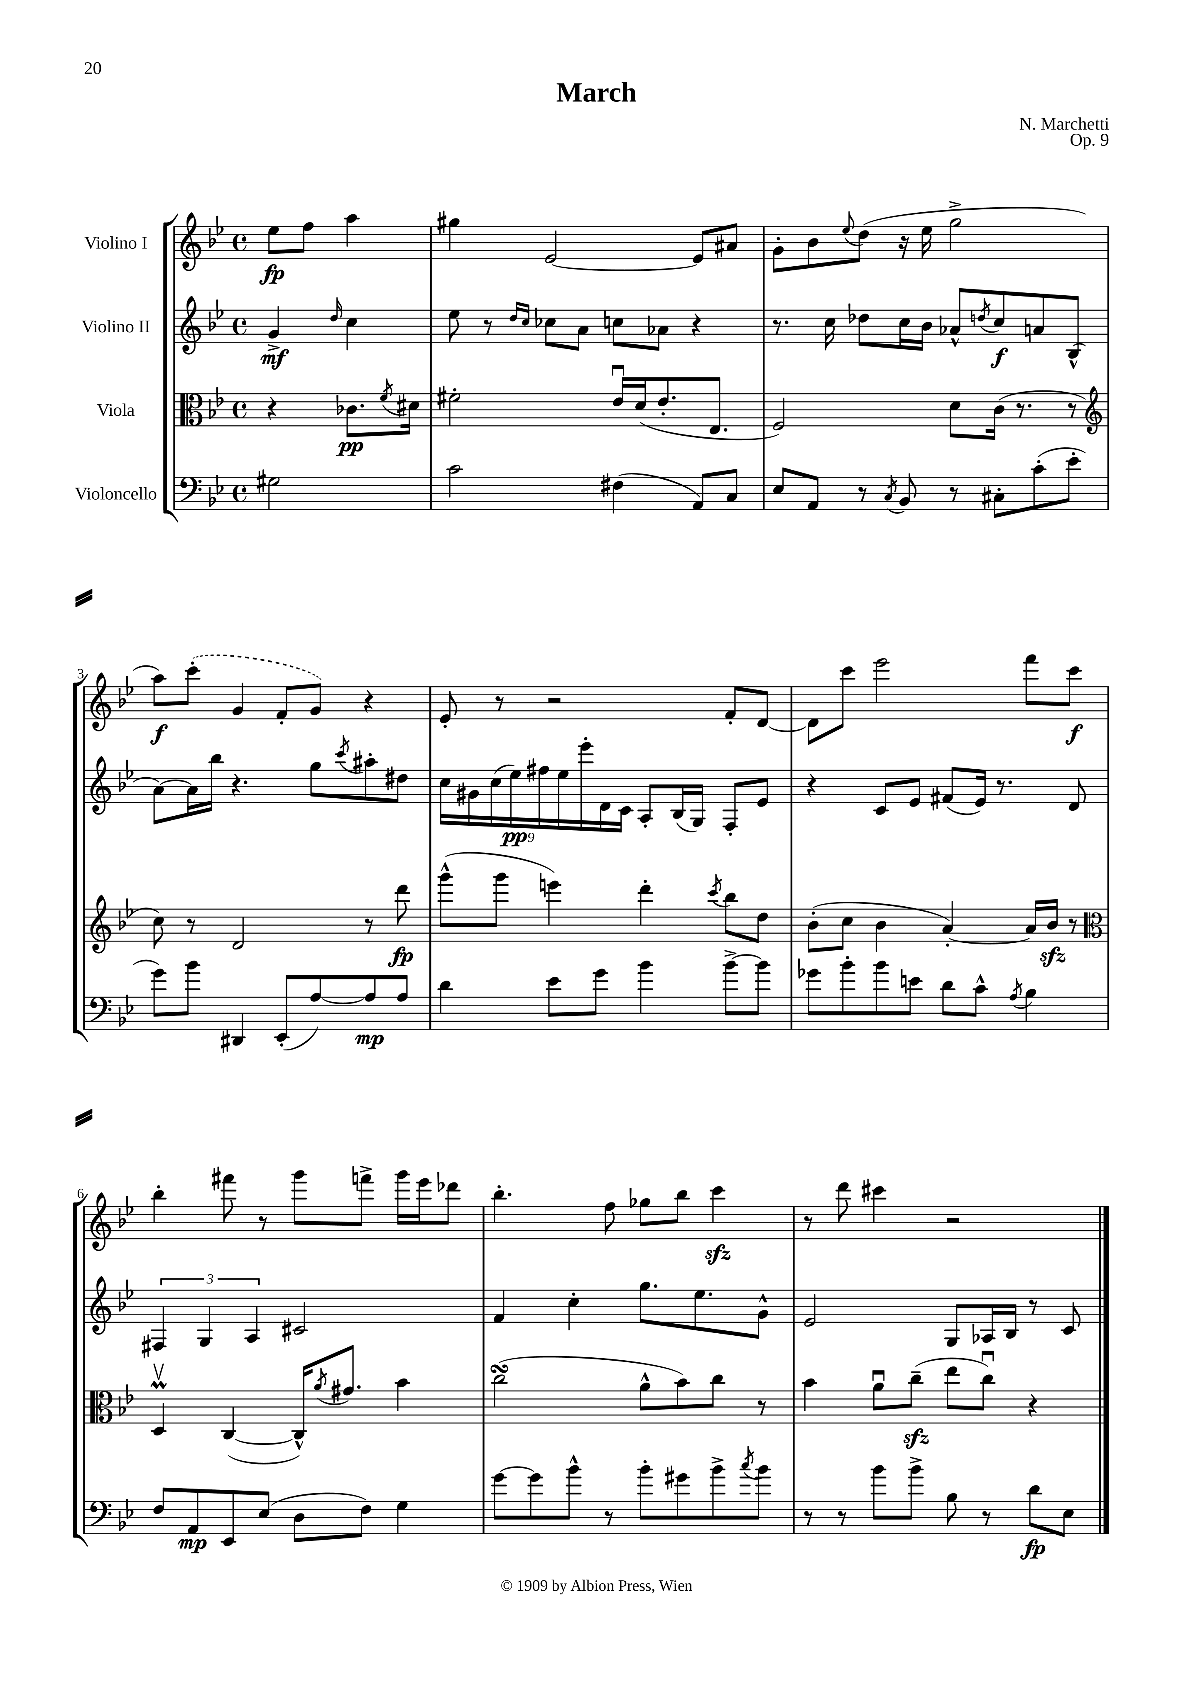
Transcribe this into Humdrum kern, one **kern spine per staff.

**kern	**dynam	**kern	**dynam	**kern	**dynam	**kern	**dynam
*part4	*part4	*part3	*part3	*part2	*part2	*part1	*part1
*staff4	*staff4	*staff3	*staff3	*staff2	*staff2	*staff1	*staff1
*I"Violoncello	*	*I"Viola	*	*I"Violino II	*	*I"Violino I	*
*clefF4	*	*clefC3	*	*clefG2	*	*clefG2	*
*k[b-e-]	*	*k[b-e-]	*	*k[b-e-]	*	*k[b-e-]	*
*M4/4	*	*M4/4	*	*M4/4	*	*M4/4	*
*met(c)	*	*met(c)	*	*met(c)	*	*met(c)	*
=	=	=	=	=	=	=	=
2G#X\	.	4r	.	4g^/	mf	8ee-\L	fp
.	.	.	.	.	.	8ff\J	.
.	.	.	.	16qqdd/	.	.	.
.	.	8.c-X\L	pp	4cc\	.	4aa\	.
.	.	8qf/	.	.	.	.	.
.	.	16d#X\Jk	.	.	.	.	.
=1	=1	=1	=1	=1	=1	=1	=1
2c\	.	2f#X'\	.	8ee-\	.	4gg#X\	.
.	.	.	.	8r	.	.	.
.	.	.	.	16qqdd/LL	.	.	.
.	.	.	.	16qqcc/JJ	.	.	.
.	.	.	.	8cc-X\L	.	[2e-/	.
.	.	.	.	8a\J	.	.	.
(4F#X\	.	16e-u/LL	.	8ccn\L	.	.	.
.	.	(16d/J	.	.	.	.	.
.	.	8.e-'/	.	8a-X\J	.	.	.
8AA/L)	.	.	.	4r	.	8e-/L]	.
.	.	8.E-/J	.	.	.	.	.
8C/J	.	.	.	.	.	8a#X/J	.
=2	=2	=2	=2	=2	=2	=2	=2
8E-/L	.	2F/)	.	8.r	.	8g'\L	.
8AA/J	.	.	.	.	.	8b-\	.
.	.	.	.	16cc\	.	.	.
.	.	.	.	.	.	8qqee-/	.
8r	.	.	.	8dd-X\L	.	(8dd\J	.
8qC/	.	.	.	.	.	.	.
8BB-/	.	.	.	16cc\L	.	16r	.
.	.	.	.	16b-\JJ	.	16ee-\	.
8r	.	8d\L	.	8a-X^^/L	.	2gg^\	.
.	.	.	.	8qddn/	.	.	.
8C#X'\L	.	(16c\Jk	.	8cc/	f	.	.
.	.	8.r	.	.	.	.	.
(8c'\	.	.	.	8an/	.	.	.
8e-'\J	.	8r	.	(8B-^^/J	.	.	.
!!LO:LB:g=z
=3	=3	=3	=3	=3	=3	=3	=3
*	*	*clefG2	*	*	*	*	*
8g\L)	.	8cc\)	.	[8a\L)	.	8aa\L)	f
8b-\J	.	8r	.	16a\L]	.	(8ccc'\J	.
.	.	.	.	16bb-\JJ	.	.	.
4DD#X/	.	2d/	.	4.r	.	4g/	.
(8EE-'/L	.	.	.	.	.	8f'/L	.
[8A/)	.	.	.	8gg\L	.	8g/J)	.
.	.	.	.	8qccc/	.	.	.
8A/]	mp	8r	.	8aa#X'\	.	4r	.
8A/J	.	8ddd\	fp	8dd#X\J	.	.	.
=4	=4	=4	=4	=4	=4	=4	=4
4d\	.	(8ggg^^\L	.	18cc\LL	.	8e-'/	.
.	.	.	.	18g#X\	.	.	.
.	.	.	.	(18cc\	.	.	.
.	.	8ggg\J	.	.	.	8r	.
.	.	.	.	18ee-\)	pp	.	.
.	.	.	.	18ff#X\	.	.	.
8e-\L	.	4eeen\)	.	.	.	2r	.
.	.	.	.	18ee-\	.	.	.
.	.	.	.	18eee-'\	.	.	.
8g\J	.	.	.	.	.	.	.
.	.	.	.	18d\	.	.	.
.	.	.	.	18c\JJ	.	.	.
4b-\	.	4ddd'\	.	8A'/L	.	.	.
.	.	.	.	(16B-/L	.	.	.
.	.	.	.	16G/JJ)	.	.	.
.	.	8qccc/	.	.	.	.	.
[8b-^\L	.	8bb-\L	.	8F'/L	.	8f'/L	.
8b-\J]	.	8dd\J	.	8e-/J	.	[8d/J	.
=5	=5	=5	=5	=5	=5	=5	=5
8g-X\L	.	(8b-'\L	.	4r	.	8d\L]	.
8b-'\	.	8cc\J	.	.	.	8ccc\J	.
8b-\	.	4b-\	.	8c/L	.	2eee-\	.
8en\J	.	.	.	8e-/J	.	.	.
8d\L	.	[4a'/)	.	(8f#X/L	.	.	.
8c^^\J	.	.	.	16e-/Jk)	.	.	.
.	.	.	.	8.r	.	.	.
8qA/	.	.	.	.	.	.	.
4B-\	.	16a/LL]	.	.	.	8fff\L	.
.	.	16b-zz/JJ	.	.	.	.	.
.	.	8r	.	8d/	.	8ccc\J	f
!!LO:LB:g=z
=6	=6	=6	=6	=6	=6	=6	=6
*	*	*clefC3	*	*	*	*	*
8F/L	.	4Dmv/	.	6F#X/	.	4bb-'\	.
8AA/	mp	.	.	.	.	.	.
.	.	.	.	6G/	.	.	.
8EE-/	.	([4C/	.	.	.	8fff#X\	.
.	.	.	.	6A/	.	.	.
(8E-/J	.	.	.	.	.	8r	.
8D\L	.	16C^^/KL])	.	2c#X/	.	8ggg\L	.
.	.	8qa/	.	.	.	.	.
.	.	8.g#X/J	.	.	.	.	.
8F\J)	.	.	.	.	.	8fffn^\J	.
4G\	.	4b-\	.	.	.	16ggg\LL	.
.	.	.	.	.	.	16eee-\J	.
.	.	.	.	.	.	8ddd-X\J	.
=7	=7	=7	=7	=7	=7	=7	=7
[8g\L	.	(2ccsSSS\	.	4f/	.	4.bb-'\	.
8g\]	.	.	.	.	.	.	.
8b-^^\J	.	.	.	4cc'\	.	.	.
8r	.	.	.	.	.	8ff\	.
8b-'\L	.	8a^^\L	.	8.gg\L	.	8gg-X\L	.
8g#X\	.	8b-\)	.	.	.	8bb-\J	.
.	.	.	.	8.ee-\	.	.	.
8b-^\	.	8cc\J	.	.	.	4ccczz\	.
8qcc/	.	.	.	.	.	.	.
8b-\J	.	8r	.	8g^^\J	.	.	.
=8	=8	=8	=8	=8	=8	=8	=8
8r	.	4b-\	.	2e-/	.	8r	.
8r	.	.	.	.	.	8ddd\	.
8b-\L	.	8au\L	.	.	.	4ccc#X\	.
8b-^\J	.	(8cczz~\J	.	.	.	.	.
8B-\	.	8ee-\L	.	8G/L	.	2r	.
8r	.	8ccu\J)	.	16A-X/L	.	.	.
.	.	.	.	16B-/JJ	.	.	.
8d\L	fp	4r	.	8r	.	.	.
8E-\J	.	.	.	8c/	.	.	.
==	==	==	==	==	==	==	==
*-	*-	*-	*-	*-	*-	*-	*-
